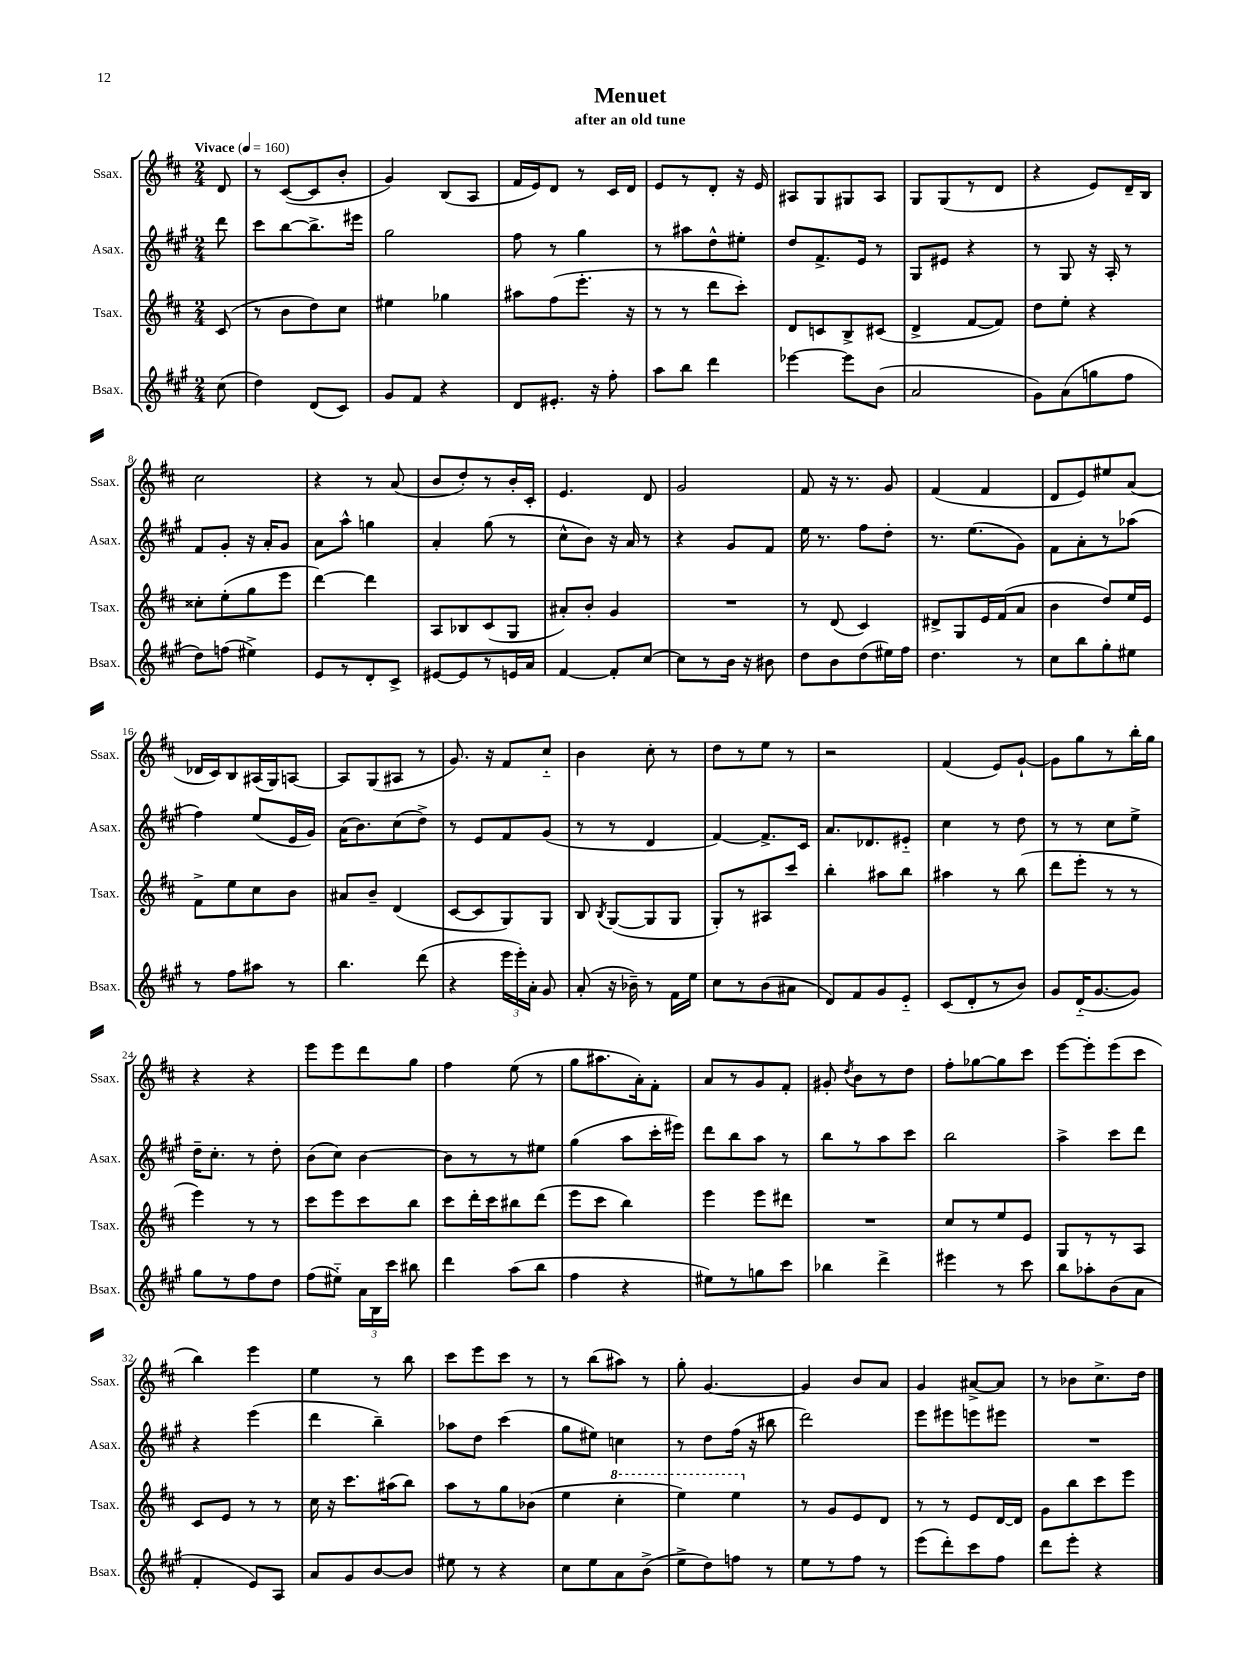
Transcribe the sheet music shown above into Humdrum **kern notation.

**kern	**kern	**kern	**kern
*staff4	*staff3	*staff2	*staff1
*clefG2	*clefG2	*clefG2	*clefG2
*k[f#c#g#]	*k[f#c#]	*k[f#c#g#]	*k[f#c#]
*M2/4	*M2/4	*M2/4	*M2/4
*MM160	*MM160	*MM160	*MM160
(8cc#\	(8c#/	8ddd\	8d/
=	=	=	=
4dd\)	8r	8ccc#\L	8r
.	8b\L	[8bb\	([8c#/L
(8d/L	8dd\)	8.bb^\]	8c#/]
8c#/J)	8cc#\J	.	8b'/J
.	.	16eee#\Jk	.
=	=	=	=
8g#/L	4ee#\	2gg#\	4g/)
8f#/J	.	.	.
4r	4gg-\	.	(8B/L
.	.	.	8A/J
=	=	=	=
8d/L	8aa#\L	8ff#\	16f#/LL
.	.	.	16e/J)
8.e#'/J	(8ff#\	8r	8d/J
.	8.eee'\J	4gg#\	8r
16r	.	.	.
8ff#'\	.	.	16c#/LL
.	16r	.	16d/JJ
=	=	=	=
8aa\L	8r	8r	8e/L
8bb\J	8r	8aa#\L	8r
4ddd\	8ddd\L	8dd^^\	8d'/J
.	8ccc#'\J)	8ee#'\J	16r
.	.	.	16e/
=	=	=	=
[4eee-\	8d/L	8dd/L	8A#/L
.	8c/	8.f#^/	8G/
8eee-\]L	8B^/	.	8G#/
.	.	16e/Jk	.
(8b\J	(8c#/J	8r	8A#/J
=	=	=	=
2a/	4d^/	8G#/L	8G/L
.	.	8e#/J	(8G/
.	[8f#/L	4r	8r
.	8f#/]J)	.	8d/J
=	=	=	=
8g#\L)	8dd\L	8r	4r
(8a\	8ee'\J	8G#/	.
8gg\	4r	16r	8e/L)
.	.	16A'/	.
8ff#\J	.	8r	16d~/L
.	.	.	16B/JJ
=	=	=	=
8dd\L)	8cc##'\L	8f#/L	2cc#\
(8ff\J	(8ee'\	8g#'/J	.
4ee#^\)	8gg\	16r	.
.	.	16a'/LK	.
.	8eee\J	8g#/J	.
=	=	=	=
8e/L	[4ddd\)	8a\L	4r
8r	.	8aa^^\J	.
8d'/	4ddd\]	4gg\	8r
8c#^/J	.	.	(8a/
=	=	=	=
[8e#/L	8A/L	4a'/	8b/L
8e#/]	8B-/	.	8dd'/)
8r	(8c#/	(8gg#\	8r
16e/L	8G/J	8r	16b'/L
16a/JJ	.	.	16c#'/JJ
=	=	=	=
[4f#/	8a#'/L)	8cc#^^\L	4.e/
.	8b'/J	8b\J)	.
8f#'/]L	4g/	16r	.
.	.	16a/	.
[8cc#/J	.	8r	8d/
=	=	=	=
8cc#\]L	2r	4r	2g/
8r	.	.	.
16b\Jk	.	8g#/L	.
16r	.	.	.
8b#\	.	8f#/J	.
=	=	=	=
8dd\L	8r	16ee\	8f#/
.	.	8.r	.
8b\	(8d/	.	16r
.	.	.	8.r
(8dd\	4c#/)	8ff#\L	.
16ee#\L)	.	8dd'\J	8g/
16ff#\JJ	.	.	.
=	=	=	=
4.dd\	8d#^/L	8.r	(4f#/
.	8G/	.	.
.	.	(8.ee\L	.
.	16e/L	.	4f#/
.	(16f#/J	.	.
8r	8a/J	8g#\J)	.
=	=	=	=
8cc#\L	4b\	8f#\L	8d/L
8bb\	.	8a'\	8e/)
8gg#'\	8dd/L)	8r	8ee#/
8ee#\J	16ee/L	(8aa-\J	(8a/J
.	16e/JJ	.	.
=	=	=	=
8r	8f#^\L	4ff#\)	16d-/LL
.	.	.	16c#/J)
8ff#\L	8ee\	.	8B/
8aa#\J	8cc#\	(8ee/L	(16A#/L
.	.	.	16G/J)
8r	8b\J	16e/L	[8A/J
.	.	16g#/JJ)	.
=	=	=	=
4.bb\	8a#/L	(16a\LK	8A/]L
.	.	8.b\)	.
.	8b~/J	.	(8G/
.	(4d/	(8cc#\	8A#/J
(8ddd\	.	8dd^\J)	8r
=	=	=	=
4r	[8c#/L	8r	8.g/)
.	8c#/]	8e/L	.
.	.	.	16r
24eee\LL	8G/)	8f#/	8f#/L
24eee'\)	.	.	.
24a'\JJ	.	.	.
8g#/	8G/J	(8g#/J	8cc#'~/J
=	=	=	=
(8a'/	8B/	8r	4b\
.	8qB/	.	.
16r	([8G/L	8r	.
16b-~\)	.	.	.
8r	8G/]	4d/	8cc#'\
16f#\LL	8G/J	.	8r
16ee\JJ	.	.	.
=	=	=	=
8cc#\L	8G'/L)	[4f#/)	8dd\L
8r	8r	.	8r
(8b\	8A#/	8.f#^/]L	8ee\J
8a#\J	8ccc#/J	.	8r
.	.	16c#/Jk	.
=	=	=	=
8d/L)	4bb'\	8.a/L	2r
8f#/	.	.	.
.	.	8.d-/	.
8g#/	8aa#\L	.	.
8e'~/J	8bb\J	8e#'~/J	.
=	=	=	=
(8c#/L	4aa#\	4cc#\	(4f#/
8d'/	.	.	.
8r	8r	8r	8e/L)
8b/J)	(8bb\	8dd\	[8g`/J
=	=	=	=
8g#/L	8ddd\L	8r	8g\]L
(16d'~/K	8eee'\J	8r	8gg\
[8.g#/	.	.	.
.	8r	8cc#\L	8r
8g#/]J)	8r	8ee^\J	16bb'\L
.	.	.	16gg\JJ
=	=	=	=
8gg#\L	4eee\)	16dd~\LK	4r
.	.	8.cc#'\J	.
8r	.	.	.
8ff#\	8r	8r	4r
8dd\J	8r	8dd'\	.
=	=	=	=
(8ff#\L	8ccc#\L	(8b\L	8eee\L
8ee#'~\J)	8eee\	8cc#\J)	8eee\
24a\LL	8ccc#\	[4b\	8ddd\
24B\	.	.	.
24ccc#\JJ	.	.	.
8bb#\	8bb\J	.	8gg\J
=	=	=	=
4ddd\	8ccc#\L	8b\]L	4ff#\
.	16ddd'\L	8r	.
.	16ccc#\J	.	.
(8aa\L	8bb#\	8r	(8ee\
8bb\J	(8ddd\J	8ee#\J	8r
=	=	=	=
4ff#\	8eee\L	(4gg#\	8gg\L
.	8ccc#\J	.	8.aa#\
4r	4bb\)	8aa\L	.
.	.	.	16a'\k)
.	.	16ccc#'\L	8f#'\J
.	.	16eee#\JJ)	.
=	=	=	=
8ee#\L)	4eee\	8ddd\L	8a/L
8r	.	8bb\	8r
8gg\	8eee\L	8aa\J	8g/
8ccc#\J	8ddd#\J	8r	8f#'/J
=	=	=	=
4bb-\	2r	8bb\L	8g#'/
.	.	.	8qdd/
.	.	8r	8b\L
4ddd^\	.	8aa\	8r
.	.	8ccc#\J	8dd\J
=	=	=	=
4eee#\	8cc#/L	2bb\	8ff#'\L
.	8r	.	[8gg-\
8r	8ee/	.	8gg-\]
8ccc#\	8e/J	.	8ccc#\J
=	=	=	=
8bb\L	8G/L	4aa^\	[8eee\L
8aa-'\	8r	.	8eee'\]
(8b\	8r	8ccc#\L	(8eee\
8a\J	8A/J	8ddd\J	8ccc#\J
=	=	=	=
4f#'/	8c#/L	4r	4bb\)
.	8e/J	.	.
8e/L)	8r	(4eee\	4eee\
8A/J	8r	.	.
=	=	=	=
8a/L	16cc#\	4ddd\	4ee\
.	16r	.	.
8g#/	8.ccc#\L	.	.
[8b/	.	4bb~\)	8r
.	(16aa#\k	.	.
8b/]J	8bb\J)	.	8bb\
=	=	=	=
8ee#\	8aa\L	8aa-\L	8ccc#\L
8r	8r	8dd\J	8eee\
4r	8gg\	(4ccc#\	8ccc#\J
.	(8b-\J	.	8r
=	=	=	=
8cc#\L	4ee\	8gg#\L	8r
8ee\	.	8ee#\J)	(8bb\L
8a\	4ccc#'\	4cc\	8aa#\J)
(8b^\J	.	.	8r
=	=	=	=
8ee^\L	4eee\)	8r	8gg'\
8dd\)	.	8dd\L	[4.g/
8ff\J	4eee\	(16ff#\Jk	.
.	.	16r	.
8r	.	8bb#\	.
=	=	=	=
8ee\L	8r	2ddd\)	4g/]
8r	8g/L	.	.
8ff#\J	8e/	.	8b/L
8r	8d/J	.	8a/J
=	=	=	=
(8eee\L	8r	8eee\L	4g/
8ddd'\)	8r	8eee#\	.
8ccc#\	8e/L	8eee\	[8a#^/L
8ff#\J	[16d/L	8eee#\J	8a#/]J
.	16d/]JJ	.	.
=	=	=	=
8ddd\L	8g\L	2r	8r
8eee'\J	8bb\	.	8b-\L
4r	8ccc#\	.	8.cc#^\
.	8eee\J	.	.
.	.	.	16dd\Jk
==	==	==	==
*-	*-	*-	*-
